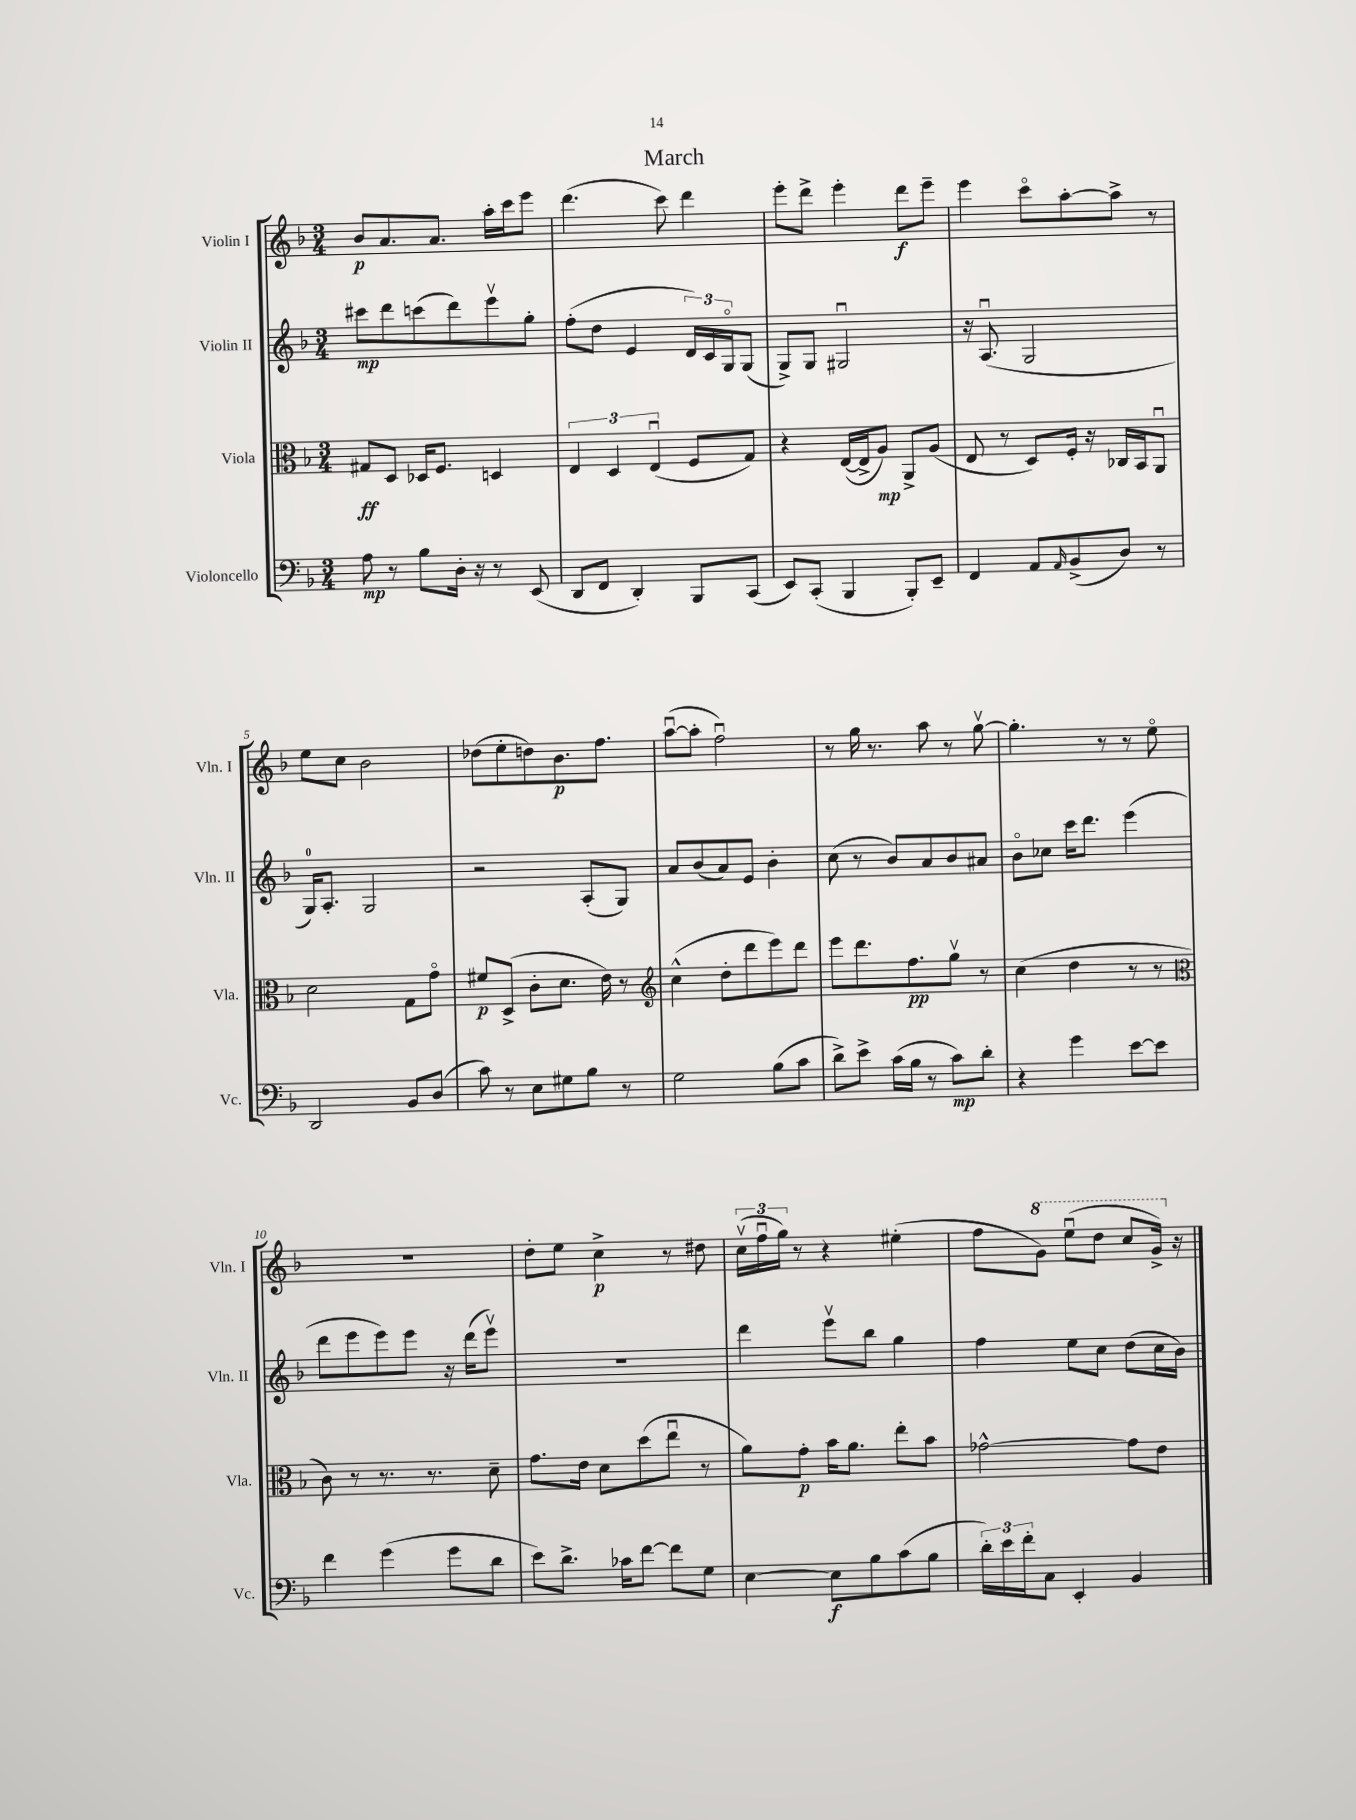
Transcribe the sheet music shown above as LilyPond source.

\header { title = "March" }
<<
\new StaffGroup <<
\new Staff = "s0" \with { instrumentName = "Violin I" shortInstrumentName = "Vln. I" } {
    \clef treble \key f \major \numericTimeSignature \time 3/4
    bes'8\p a'8. a'8. a''16-. c'''16 e'''8 |
    d'''4.( c'''8) d'''4 |
    e'''8-. d'''8-> e'''4-. d'''8\f e'''8-- |
    e'''4 c'''8\flageolet a''8~-. a''8-> r8 |
    e''8 c''8 bes'2 |
    des''8( e''8-. d''8) bes'8.\p f''8. |
    a''8~\downbow( a''8-. f''2\downbow) |
    r8 g''16 r8. a''8 r8 g''8~\upbow |
    g''4.-. r8 r8 e''8\flageolet |
    R2. |
    d''8-. e''8 c''4->\p r8 dis''8 |
    \tuplet 3/2 { c''16\upbow( f''16\downbow g''16) } r8 r4 eis''4-.( |
    f''8 \ottava #1 g''8) e'''8\downbow( d'''8 c'''8 g''16->) \ottava #0 r16 \bar "|." |
}
\new Staff = "s1" \with { instrumentName = "Violin II" shortInstrumentName = "Vln. II" } {
    \clef treble \key f \major \numericTimeSignature \time 3/4
    cis'''8\mp d'''8 c'''8( d'''8) e'''8\upbow g''8-. |
    f''8-.( d''8 e'4 \tuplet 3/2 { d'16) c'16 g16\flageolet } g8( |
    g8->) g8 gis2\downbow |
    r16 a8.\downbow( g2 |
    g16-0) a8.-. g2 |
    r2 a8-.( g8) |
    a'8 bes'8( a'8) e'8 bes'4-. |
    c''8( r8 bes'8) a'8 bes'8 ais'8 |
    bes'8\flageolet ces''8 c'''16 d'''8. e'''4( |
    d'''8 e'''8 e'''8) e'''8 r16 d'''16( e'''8\upbow) |
    R2. |
    d'''4 e'''8\upbow bes''8 g''4 |
    f''4 e''8 c''8 d''8( c''16 bes'16) \bar "|." |
}
\new Staff = "s2" \with { instrumentName = "Viola" shortInstrumentName = "Vla." } {
    \clef alto \key f \major \numericTimeSignature \time 3/4
    gis8\ff d8 des16 f8. d4 |
    \tuplet 3/2 { e4 d4 e4\downbow( } f8 g8) |
    r4 e16~( e16-> a8\mp) a,8-> a8( |
    e8 r8 d8) f16-. r16 ces16 bes,16 a,8\downbow |
    d'2 g8 g'8\flageolet |
    fis'8\p d8->( c'8-. d'8. e'16) r8 |
    \clef treble c''4-^( d''8-. d'''8 e'''8) d'''8 |
    e'''8 d'''8. f''8.\pp g''8\upbow r8 |
    c''4( d''4 r8 r8 |
    \clef alto c'8) r8 r8. r8. d'8-- |
    g'8. e'16 d'8 d''8( e''8\downbow r8 |
    a'8) g'8-.\p bes'16 a'8. e''8-. bes'8 |
    ges'2~-^ ges'8 e'8 \bar "|." |
}
\new Staff = "s3" \with { instrumentName = "Violoncello" shortInstrumentName = "Vc." } {
    \clef bass \key f \major \numericTimeSignature \time 3/4
    a8\mp r8 bes8 d16-. r16 r8 e,8( |
    d,8 f,8 d,4-.) bes,,8 c,8( |
    e,8) c,8-.( bes,,4 bes,,8-.) e,8-- |
    f,4 a,8 \grace { a,16 } bes,8->( d8) r8 |
    d,2 bes,8 d8( |
    c'8) r8 e8 gis8 bes8 r8 |
    g2 bes8( c'8 |
    d'8->) e'8-> c'16( bes16 r8 c'8\mp) d'8-. |
    r4 g'4 e'8~ e'8 |
    f'4 g'4( g'8 d'8 |
    e'8) d'8.-> ces'16 f'8~ f'8 g8 |
    e4~ e8\f bes8 c'8( bes8 |
    \tuplet 3/2 { d'16-.) e'16 f'16-. } c8 e,4-. bes,4 \bar "|." |
}
>>
>>
